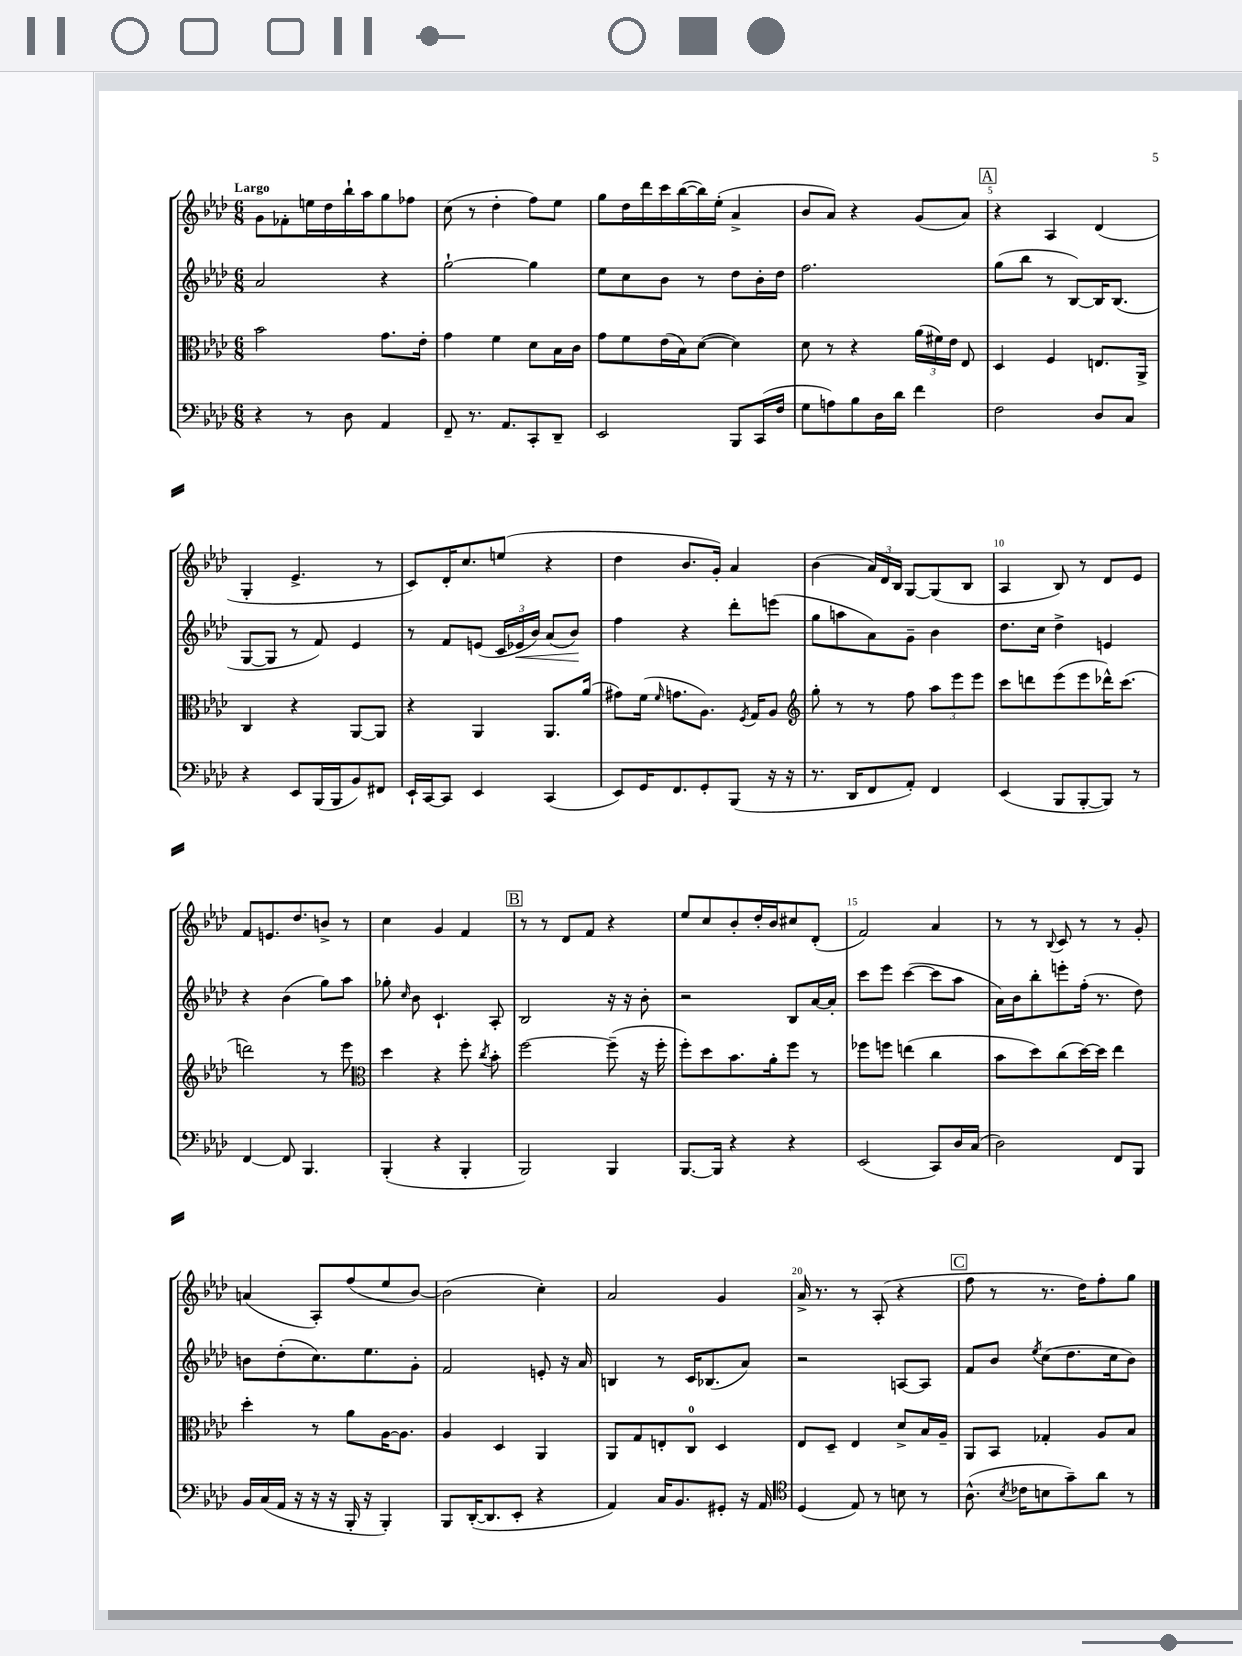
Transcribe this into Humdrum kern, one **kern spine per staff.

**kern	**kern	**kern	**kern
*staff4	*staff3	*staff2	*staff1
*clefF4	*clefC3	*clefG2	*clefG2
*k[b-e-a-d-]	*k[b-e-a-d-]	*k[b-e-a-d-]	*k[b-e-a-d-]
*M6/8	*M6/8	*M6/8	*M6/8
4r	2b-	2a-	8g
.	.	.	8f-'
8r	.	.	16ee
.	.	.	16dd-
8D-	.	.	16bb-`
.	.	.	16aa-
4AA-	8.g	4r	8gg
.	.	.	8ff-
.	16e-'	.	.
=	=	=	=
8FF~	4g	[2gg`	(8cc
8.r	.	.	8r
.	4f	.	4dd-'
8.AA-	.	.	.
8CC'	8d-	4gg]	8ff)
8DD-~	16B-	.	8ee-
.	16c	.	.
=	=	=	=
2EE-	8g	8ee-	8gg
.	8f	8cc	16dd-
.	.	.	16ddd-
.	(16e-	8b-	16ccc
.	16B-)	.	([16bb-
.	([8d-	8r	16bb-])
.	.	.	(16ee-'
8BBB-	4d-])	8dd-	4a-^
(16CC	.	16b-'	.
16F	.	16dd-	.
=	=	=	=
8G	8d-	2.ff	8b-
8A)	8r	.	8a-)
8B-	4r	.	4r
16D-	.	.	.
16d-	.	.	.
4f	(24a-	.	(8g
.	24f#)	.	.
.	24e-	.	.
.	8E-	.	8a-)
=	=	=	=
2F	4D-	(8gg	4r
.	.	8bb-	.
.	4F	8r	4A-
.	.	[8B-)	.
8D-	8.E	16B-]	(4d-
.	.	(8.B-	.
8C	.	.	.
.	16AA-^	.	.
=	=	=	=
4r	4C	[8G	4G'
.	.	8G]	.
8EE-	4r	8r	4.e-^
(16BBB-	.	8f)	.
16BBB-	.	.	.
8BB-)	[8AA-	4e-	.
8FF#	8AA-]	.	8r
=	=	=	=
16EE-`	4r	8r	8c)
[16CC	.	.	.
8CC]	.	8f	16d-'
.	.	.	8.cc
4EE-	4AA-	(8e	.
.	.	24c	(8ee
.	.	24e-	.
.	.	24b-)	.
(4CC	8.AA-	(8a-	4r
.	.	8b-)	.
.	(16a-	.	.
=	=	=	=
8EE-)	8g#)	4ff	4dd-
16GG	(16f	.	.
.	16qqf	.	.
8.FF	8.g	.	.
.	.	4r	8.b-
8GG'	8.A-)	.	.
.	.	.	16g')
(8BBB-	.	8ddd-'	4a-
.	8qF	.	.
.	16G	.	.
16r	8A-	(8eee	.
16r	.	.	.
=	=	=	=
*	*clefG2	*	*
8.r	8gg'	8gg	(4b-
.	8r	8aa	.
16DD-	.	.	.
8FF	8r	8a-)	24a-)
.	.	.	24d-
.	.	.	24B-
8AA-')	8ff	8g~	[8G
4FF	12aa-	4b-	(8G]
.	12eee-	.	.
.	.	.	8B-
.	12eee-	.	.
=	=	=	=
(4EE-	8ccc	8.dd-	4A-
.	8ddd	.	.
.	.	16cc	.
8BBB-	(8eee-	4dd-^	8B-)
[8BBB-'	8eee-	.	8r
8BBB-])	16ddd-^^)	4e	8d-
.	(8.ccc	.	.
8r	.	.	8e-
=	=	=	=
[4FF	2ddd)	4r	8f
.	.	.	8.e
8FF]	.	(4b-	.
.	.	.	8.dd-
4.BBB-	.	.	.
.	8r	8gg)	8b^
.	8eee-	8aa-	8r
=	=	=	=
*	*clefC3	*	*
(4BBB-'	4dd-	8gg-'	4cc
.	.	16qqcc	.
.	.	8b-	.
4r	4r	4.c`	4g
4BBB-'	8ff'	.	4f
.	8qcc	.	.
.	8b-'	8A-'	.
=	=	=	=
2BBB-)	[2ff	2B-	8r
.	.	.	8r
.	.	.	8d-
.	.	.	8f
4BBB-	(8ff~]	16r	4r
.	.	16r	.
.	16r	8b-'	.
.	16ff'	.	.
=	=	=	=
[8.BBB-	8ff')	2r	8ee-
.	8dd-	.	8cc
16BBB-]	.	.	.
4r	8.b-	.	8b-'
.	.	.	16dd-'
.	16a-'	.	16b-
4r	8ff	8B-	8cc#
.	8r	[16a-	(8d-'
.	.	16a-']	.
=	=	=	=
(2EE-	8ff-	8ccc	2f)
.	8ff	8eee-	.
.	(4ee	([4ccc	.
8CC)	4cc	8ccc]	4a-
16D-	.	8aa-	.
(16C	.	.	.
=	=	=	=
2D-)	8b-	16a-)	8r
.	.	16b-	.
.	8dd-)	8bb-'	8r
.	.	.	8qqB-
.	(8cc	8eee'	8c
.	[16dd-)	(16ff'	8r
.	16dd-]	8.r	.
8FF	4ee-	.	8r
8BBB-	.	8dd-)	8g'
=	=	=	=
16BB-	4dd-'	8b	(4a
(16C	.	.	.
16AA-	.	(8dd-'	.
16r	.	.	.
16r	8r	8.cc)	8A-')
16r	.	.	.
16BBB-'	8a-	.	(8ff
16r	.	8.ee-	.
4BBB-')	[16A-	.	8ee-
.	8.A-]	.	.
.	.	8g'	[8b-)
=	=	=	=
8BBB-	4A-	2f	(2b-]
([16DD-'	.	.	.
8.DD-]	.	.	.
.	4D-	.	.
8EE-'	.	.	.
4r	4AA-	8e'	4cc')
.	.	16r	.
.	.	16a-	.
=	=	=	=
4AA-)	8AA-	4B	2a-
.	8G	.	.
16C	8E'	8r	.
8.BB-	.	.	.
.	8C	16c	.
.	.	(8.B-	.
8GG#'	4D-	.	4g
16r	.	8a-)	.
16AA-	.	.	.
=	=	=	=
*clefC4	*	*	*
(4D-	8E-	2r	16a-^
.	.	.	8.r
.	8D-~	.	.
8E-)	4E-	.	8r
8r	.	.	(8A-'
8B	8d-^	[8A	4r
8r	16B-	8A]	.
.	16A-~	.	.
=	=	=	=
(8.A-^^	8AA-	8f	8ff
.	8BB-	8b-	8r
8qB-	.	.	.
16c-	.	.	.
.	.	8qee-	.
8B	4G-'	(8cc	8.r
8g~)	.	8.dd-	.
.	.	.	16dd-)
8a-	8A-	.	8ff'
.	.	16cc	.
8r	8B-	8b-)	8gg
==	==	==	==
*-	*-	*-	*-
